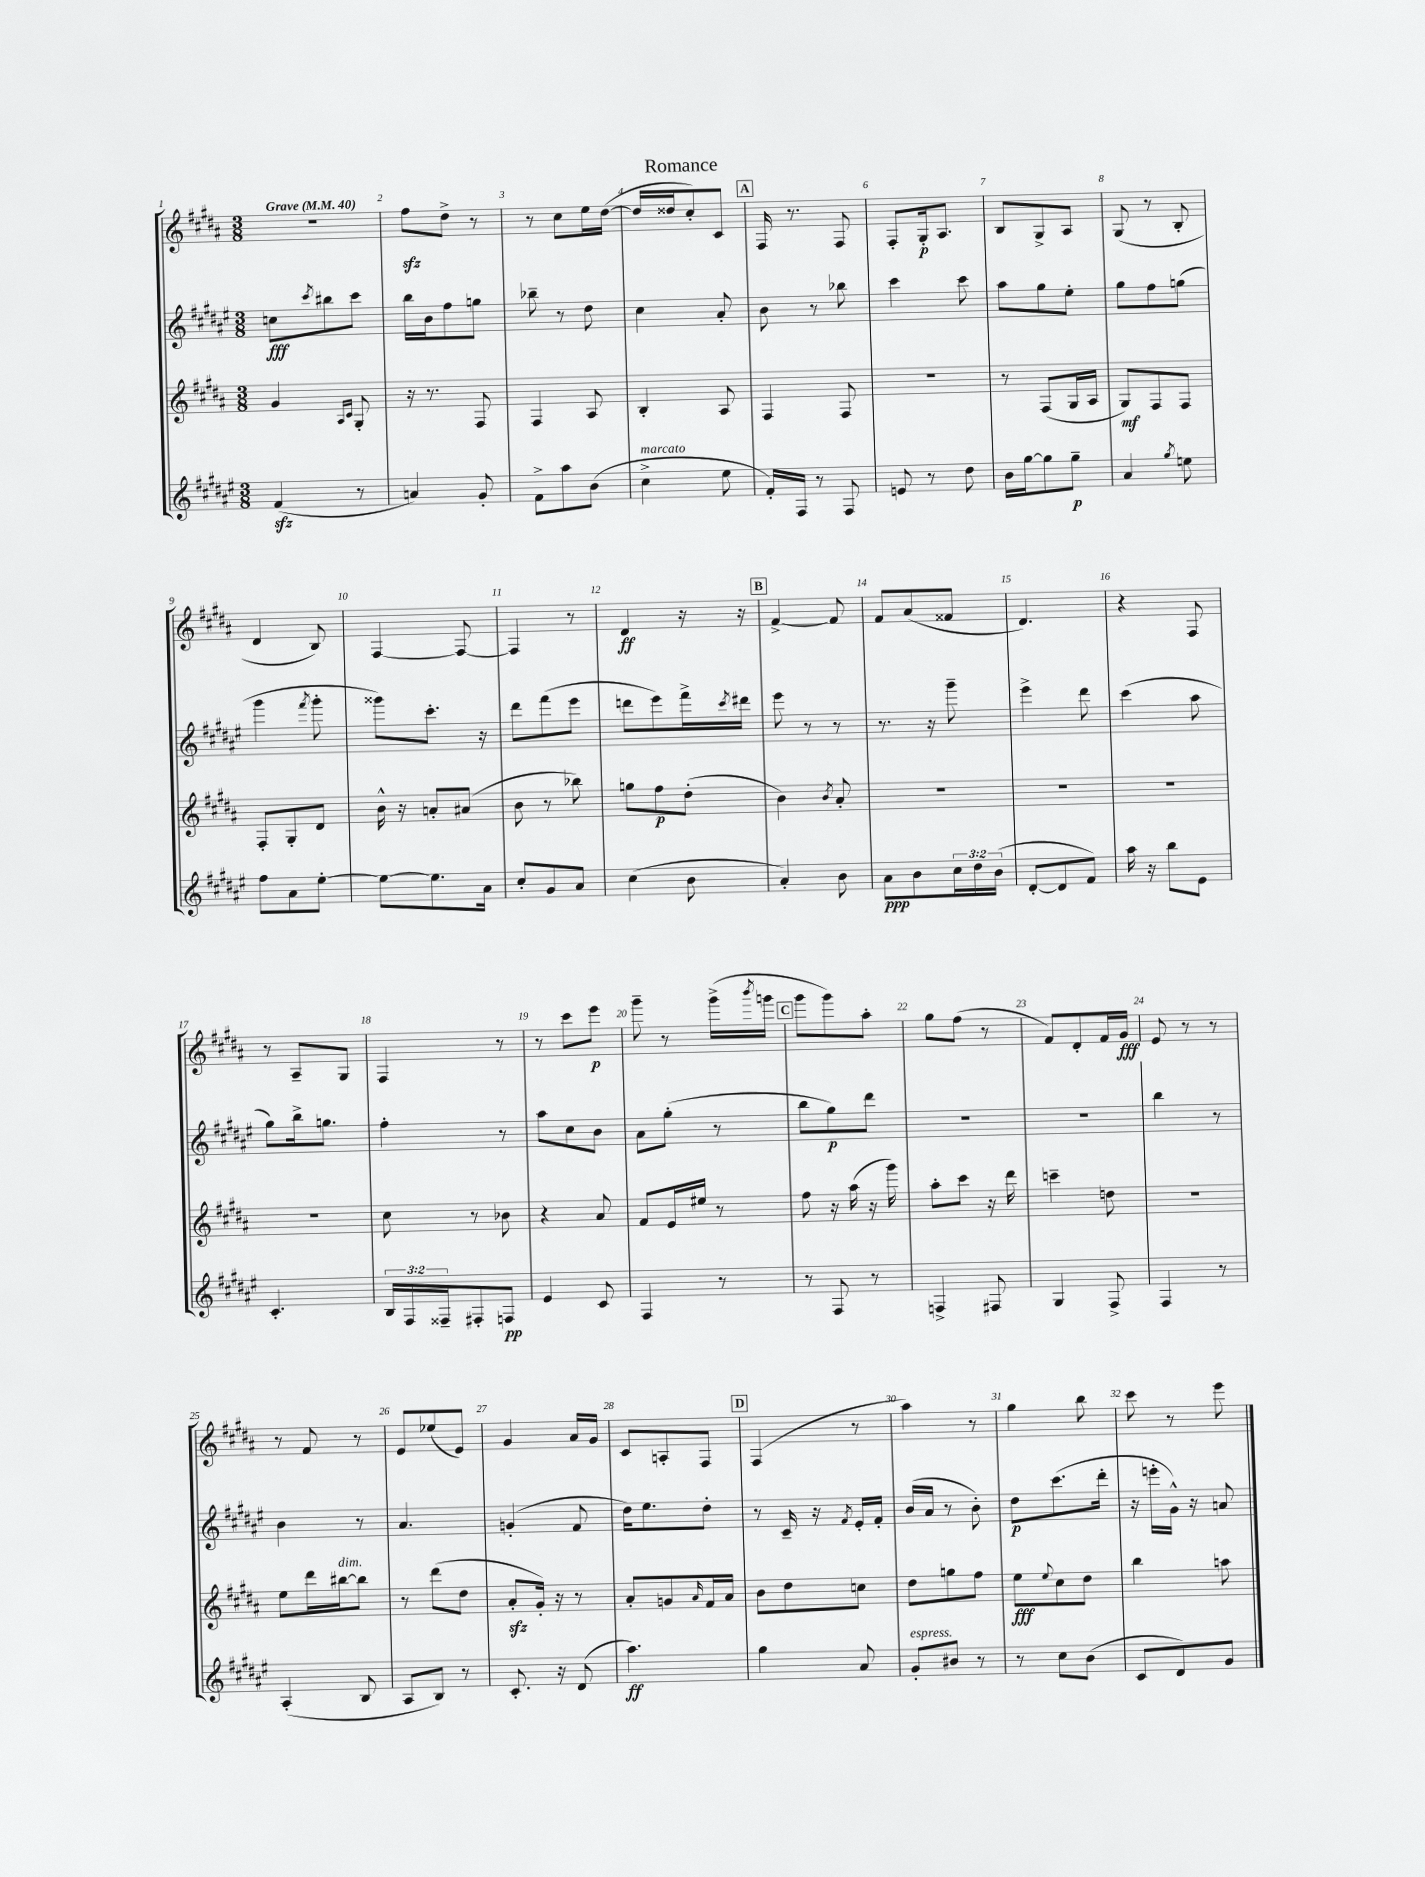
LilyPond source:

\header { title = "Romance" }
<<
\new StaffGroup <<
\new Staff = "s0" {
    \clef treble \key b \major \numericTimeSignature \time 3/8 \tempo "Grave" 4 = 40
    R4. |
    fis''8\sfz dis''8-> r8 |
    r8 cis''8 e''16 dis''16~( |
    dis''16 disis''16 cis''8-.) cis'8 |
    \mark \markup { \box "A" } fis16 r8. fis8 |
    fis8-. gis16-.\p ais8. |
    b8 gis8-> ais8 |
    gis8( r8 b8-. |
    dis'4 b8) |
    fis4~ fis8~ |
    fis4 r8 |
    dis'4\ff r16 r16 |
    \mark \markup { \box "B" } fis'4~-> fis'8 |
    fis'8 ais'8( fisis'8 |
    dis'4.) |
    r4 fis8 |
    r8 ais8-- gis8 |
    fis4 r8 |
    r8 cis'''8 e'''8\p |
    gis'''8-- r8 gis'''16->( \acciaccatura { b'''8 } g'''16 |
    \mark \markup { \box "C" } gis'''8 gis'''8) ais''8-. |
    gis''8 fis''8( r8 |
    fis'8) dis'8-. fis'16 gis'16\fff |
    e'8 r8 r8 |
    r8 fis'8 r8 |
    e'8 ees''8( e'8) |
    gis'4 ais'16 gis'16 |
    cis'8 a8-. fis8 |
    \mark \markup { \box "D" } fis4( r8 |
    ais''4) r8 |
    gis''4 b''8 |
    cis'''8 r8 e'''8 \bar "|." |
}
\new Staff = "s1" {
    \clef treble \key fis \major \numericTimeSignature \time 3/8
    c''8\fff \acciaccatura { cis'''8 } bis''8 cis'''8 |
    b''16 b'16 fis''8 g''8 |
    bes''8-- r8 dis''8 |
    cis''4 ais'8-. |
    \mark \markup { \box "A" } b'8 r8 bes''8 |
    cis'''4 cis'''8 |
    ais''8 gis''8 eis''8-. |
    gis''8 fis''8 g''8( |
    gis'''4 \acciaccatura { fis'''8 } gis'''8-. |
    gisis'''8) cis'''8.-. r16 |
    dis'''8 fis'''8( eis'''8 |
    d'''8 eis'''8) fis'''16-> \acciaccatura { cis'''8 } dis'''16 |
    \mark \markup { \box "B" } eis'''8 r8 r8 |
    r8. r16 gis'''8-- |
    eis'''4-> dis'''8 |
    cis'''4( ais''8 |
    gis''8) b''16-> g''8. |
    fis''4-. r8 |
    ais''8 cis''8 b'8 |
    ais'8 gis''8-.( r8 |
    \mark \markup { \box "C" } b''8 gis''8\p) dis'''8 |
    R4. |
    R4. |
    b''4 r8 |
    b'4 r8 |
    ais'4. |
    g'4-.( fis'8 |
    dis''16) eis''8. dis''8-. |
    \mark \markup { \box "D" } r8 cis'16-- r16 \acciaccatura { fis'8 } eis'16-. fis'16-. |
    b'16( ais'16 r8 b'8-.) |
    dis''8\p cis'''8.( dis'''16-. |
    r16 e'''16-. gis'16-^) r16 a'8 \bar "|." |
}
\new Staff = "s2" {
    \clef treble \key b \major \numericTimeSignature \time 3/8
    gis'4 \grace { ais16 cis'16 } gis8-. |
    r16 r8. fis8 |
    fis4 ais8 |
    b4-. ais8 |
    \mark \markup { \box "A" } fis4 fis8 |
    R4. |
    r8 fis8( gis16 ais16 |
    gis8\mf) fis8 fis8 |
    fis8-. gis8-. dis'8 |
    b'16-^ r16 a'8-. ais'8( |
    b'8 r8 bes''8) |
    g''8 fis''8\p dis''8-.( |
    \mark \markup { \box "B" } b'4) \acciaccatura { b'8 } ais'8-. |
    R4. |
    R4. |
    R4. |
    R4. |
    cis''8 r8 bes'8 |
    r4 ais'8 |
    fis'8 e'16 eis''16 r8 |
    \mark \markup { \box "C" } fis''8 r16 ais''16( r16 gis'''16) |
    ais''8-. cis'''8 r16 dis'''16 |
    c'''4-- d''8 |
    R4. |
    e''8 dis'''16 bis''16~^\markup { \italic "dim." } bis''8 |
    r8 dis'''8( dis''8 |
    ais'8-.\sfz gis'16-.) r16 r8 |
    ais'8-. g'8 \grace { ais'16 } fis'16 ais'16 |
    \mark \markup { \box "D" } b'8 dis''8 c''8 |
    dis''8 g''8 fis''8 |
    e''8\fff \appoggiatura { e''8 } cis''8 dis''8 |
    b''4 a''8 \bar "|." |
}
\new Staff = "s3" {
    \clef treble \key fis \major \numericTimeSignature \time 3/8 \override Staff.TupletNumber.text = #tuplet-number::calc-fraction-text
    fis'4\sfz( r8 |
    a'4) gis'8-. |
    fis'8-> ais''8 b'8( |
    cis''4->^\markup { \italic "marcato" } eis''8 |
    \mark \markup { \box "A" } fis'16-.) fis16 r8 fis8 |
    e'8 r8 dis''8 |
    b'16 gis''16~ gis''8 gis''8--\p |
    ais'4 \acciaccatura { gis''8 } e''8 |
    fis''8 ais'8 eis''8~-. |
    eis''8~ eis''8. ais'16 |
    cis''8-. gis'8 ais'8 |
    cis''4( b'8 |
    \mark \markup { \box "B" } ais'4-.) b'8 |
    ais'8\ppp b'8 \tuplet 3/2 { cis''16 dis''16 b'16( } |
    dis'8~-. dis'8 fis'8) |
    ais''16 r16 b''8 eis'8 |
    cis'4.-. |
    \tuplet 3/2 { b16 fis16 fisis16-- } fis8-. f8\pp |
    eis'4 cis'8 |
    fis4 r8 |
    \mark \markup { \box "C" } r8 fis8 r8 |
    f4-> fis8 |
    gis4 fis8-> |
    fis4 r8 |
    ais4-.( b8 |
    ais8 b8) r8 |
    cis'8.-. r16 dis'8( |
    ais''4.\ff) |
    \mark \markup { \box "D" } gis''4 ais'8 |
    gis'8-.^\markup { \italic "espress." } bis'8 r8 |
    r8 cis''8 b'8( |
    cis'8 dis'8) gis'8 \bar "|." |
}
>>
>>
\layout { \context { \Score \override BarNumber.break-visibility = ##(#f #t #t) barNumberVisibility = #all-bar-numbers-visible } }
